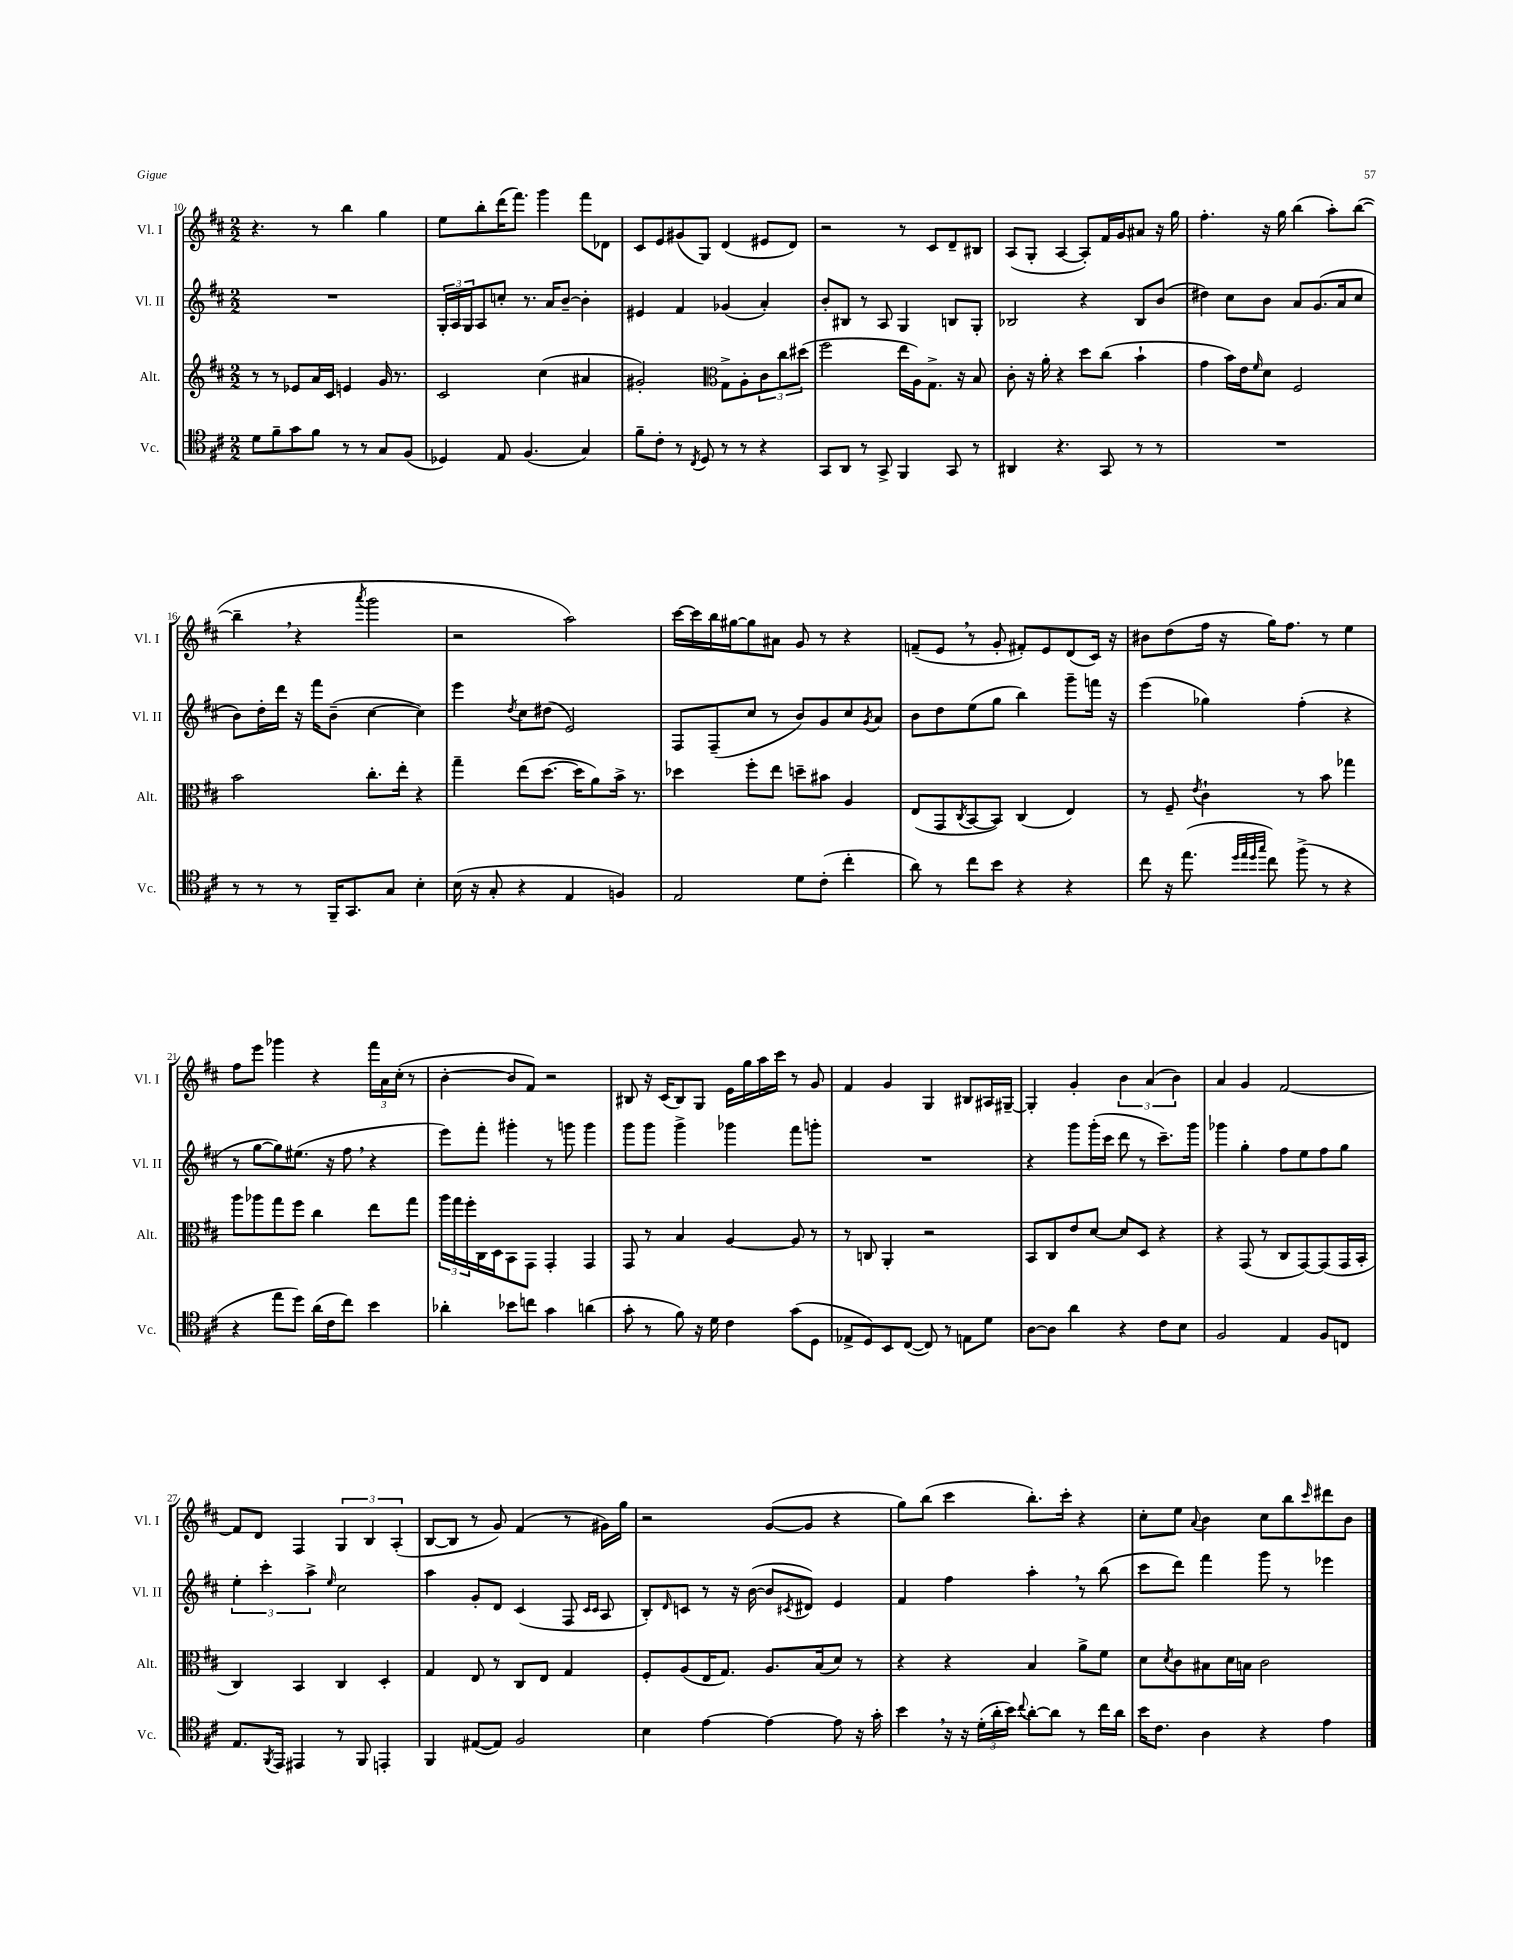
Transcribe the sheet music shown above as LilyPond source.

<<
\new StaffGroup <<
\new Staff = "s0" \with { instrumentName = "Vl. I" shortInstrumentName = "Vl. I" } {
    \clef treble \key d \major \numericTimeSignature \time 2/2
    r4. r8 b''4 g''4 |
    e''8 b''8-. d'''16( fis'''8.) g'''4 fis'''8 des'8 |
    cis'8 e'8 gis'8( g8) d'4( eis'8 d'8) |
    r2 r8 cis'8 d'8-- bis8 |
    a8( g8-. a4~ a8-.) fis'16 g'16 ais'8 r16 g''16 |
    fis''4.-. r16 g''16 b''4( a''8-.) b''8~( |
    b''4-- \breathe r4 \acciaccatura { a'''8 } g'''2 |
    r2 a''2) |
    cis'''16~ cis'''16 b''16 gis''16~ gis''8 ais'8 g'8 r8 r4 |
    f'8--( e'8 \breathe r8 g'8-. fis'8-.) e'8 d'8( cis'16) r16 |
    bis'8 d''8( fis''16 r16 g''16) fis''8. r8 e''4 |
    fis''8 e'''8 ges'''4 r4 \tuplet 3/2 { fis'''16 a'16 cis''16-.( } r8 |
    b'4~-. b'8 fis'8) r2 |
    bis8 r16 cis'16( bis8) g8 e'16 g''16 a''16 cis'''16 r8 g'8 |
    fis'4 g'4 g4 bis8 ais16 gis16~-- |
    gis4-. g'4-. \tuplet 3/2 { b'4 a'4( b'4) } |
    a'4 g'4 fis'2~ |
    fis'8 d'8 fis4 \tuplet 3/2 { g4 b4 a4-.( } |
    b8~ b8 r8 g'8) fis'4( r8 gis'16) g''16 |
    r2 g'8~( g'8 r4 |
    g''8) b''8( cis'''4 b''8.-.) cis'''16-. r4 |
    cis''8-. e''8 \appoggiatura { a'8 } b'4 cis''8 b''8 \grace { cis'''16 } dis'''8 b'8 \bar "|." |
}
\new Staff = "s1" \with { instrumentName = "Vl. II" shortInstrumentName = "Vl. II" } {
    \clef treble \key d \major \numericTimeSignature \time 2/2
    R1 |
    \tuplet 3/2 { g16-. a16 g16 } a8 c''8-. r8. a'16 b'8~-- b'4-. |
    eis'4 fis'4 ges'4( a'4-.) |
    b'8-. bis8 r8 a8 g4 b8 g8-. |
    bes2 r4 bes8 b'8( |
    dis''4) cis''8 b'8 a'8 g'8.( a'16 cis''8 |
    b'8) d''16-. d'''16 r16 fis'''16 b'8--( cis''4~ cis''4) |
    e'''4 \acciaccatura { d''8 } cis''8 dis''8( e'2) |
    fis8 fis8--( cis''8 r8 b'8) g'8 cis''8 \acciaccatura { g'8 } a'8 |
    b'8 d''8 e''8( g''8 b''4) g'''8-- f'''16 r16 |
    e'''4( ges''4) fis''4-.( r4 |
    r8 g''8~ g''8) eis''8.( r16 fis''8 \breathe r4 |
    e'''8) fis'''8-. gis'''4-. r8 g'''8 g'''4 |
    g'''8 g'''8 g'''4-> ges'''4 fis'''8 g'''8-. |
    R1 |
    r4 g'''8 g'''16-.( cis'''16 d'''8 r8 cis'''8.--) g'''16 |
    ges'''4 g''4-. fis''8 e''8 fis''8 g''8 |
    \tuplet 3/2 { e''4-. cis'''4-. a''4-> } \grace { e''16 } cis''2 |
    a''4 g'8-. d'8 cis'4( fis8 \grace { cis'16 cis'16 } a8 |
    b8-.) \grace { d'16 } c'8 r8 r16 b'16~( b'8 \acciaccatura { cis'8 } dis'8) e'4 |
    fis'4 fis''4 a''4-. \breathe r8 b''8( |
    cis'''8 d'''8) fis'''4 g'''8 r8 ees'''4 \bar "|." |
}
\new Staff = "s2" \with { instrumentName = "Alt." shortInstrumentName = "Alt." } {
    \clef treble \key d \major \numericTimeSignature \time 2/2
    r8 r8 ees'8 a'16 cis'16 e'4 g'16 r8. |
    cis'2 cis''4( ais'4 |
    gis'2-.) \clef alto g8-> a8-. \tuplet 3/2 { cis'8 cis''8 dis''8( } |
    fis''2 e''16 a16) g8.-> r16 b8 |
    cis'8-. r16 a'16-. r4 d''8 cis''8( b'4-! |
    g'4 b'16) e'16 \grace { fis'16 } d'8 fis2 |
    b'2 cis''8.-. e''16-. r4 |
    g''4-- e''8( d''8.~ d''16 a'8) b'16-> r8. |
    des''4 fis''8-. e''8 d''8-- bis'8 a4 |
    e8( g,8 \acciaccatura { cis8 } b,8~ b,8) cis4( e4) |
    r8 fis8-- \acciaccatura { e'8 } cis'4-! r8 b'8 ges''4 |
    a''8 aes''8 g''8 fis''8 cis''4 e''8 g''8 |
    \tuplet 3/2 { a''16 g''16 fis''16-. } cis16 d16 b,8 g,8 g,4-. g,4 |
    g,8 r8 b4 a4~ a8 r8 |
    r8 c8 a,4-. r2 |
    b,8 cis8 e'8 d'8~ d'8 d8 r4 |
    r4 g,8( r8 cis8 g,8~) g,8( g,16 b,16-. |
    cis4) b,4 cis4 d4-. |
    g4 e8 r8 cis8 e8 g4 |
    fis8-. a8( e16 g8.) a8. b16( d'8) r8 |
    r4 r4 b4 a'8-> fis'8 |
    d'8 \acciaccatura { d'8 } cis'8 bis8 d'16 b16 cis'2 \bar "|." |
}
\new Staff = "s3" \with { instrumentName = "Vc." shortInstrumentName = "Vc." } {
    \clef tenor \key d \major \numericTimeSignature \time 2/2
    d'8 fis'8-- g'8 fis'8 r8 r8 g8 fis8( |
    des4) e8 fis4.( g4) |
    fis'8-- cis'8-. r8 \acciaccatura { cis8 } d8 r8 r8 r4 |
    g,8 a,8 r8 g,8-> fis,4 g,8 r8 |
    ais,4 r4. g,8 r8 r8 |
    R1 |
    r8 r8 r8 fis,16-- g,8. g8 b4-. |
    b16( r16 g8-. r4 e4 f4) |
    e2 d'8 cis'8-.( cis''4-. |
    a'8) r8 cis''8 b'8 r4 r4 |
    cis''8 r16 e''8.( \grace { d''32 e''32 d''32 g''32 } cis''8) fis''8->( r8 r4 |
    r4 e''8 d''8) a'16( cis'16 cis''8) b'4 |
    aes'4-. bes'8 c''8 g'4 a'4( |
    g'8-. r8 fis'8) r16 d'16 cis'4 g'8( d8 |
    ees8-> d8) b,8 cis8~( cis8) r8 e8 d'8 |
    a8~ a8 a'4 r4 cis'8 b8 |
    fis2 e4 fis8 c8 |
    e8. \acciaccatura { fis,8 } e,16 eis,4 r8 fis,8 e,4-. |
    fis,4 eis8~( eis8) fis2 |
    b4 e'4~ e'4~ e'8 r16 g'16-. |
    b'4 \breathe r16 r16 \tuplet 3/2 { d'16-.( a'16-. b'16) } \appoggiatura { cis''8 } a'8~-. a'8 r8 cis''16 a'16 |
    b'16 cis'8. a4 r4 e'4 \bar "|." |
}
>>
>>
\layout { \context { \Score currentBarNumber = #10 } }
